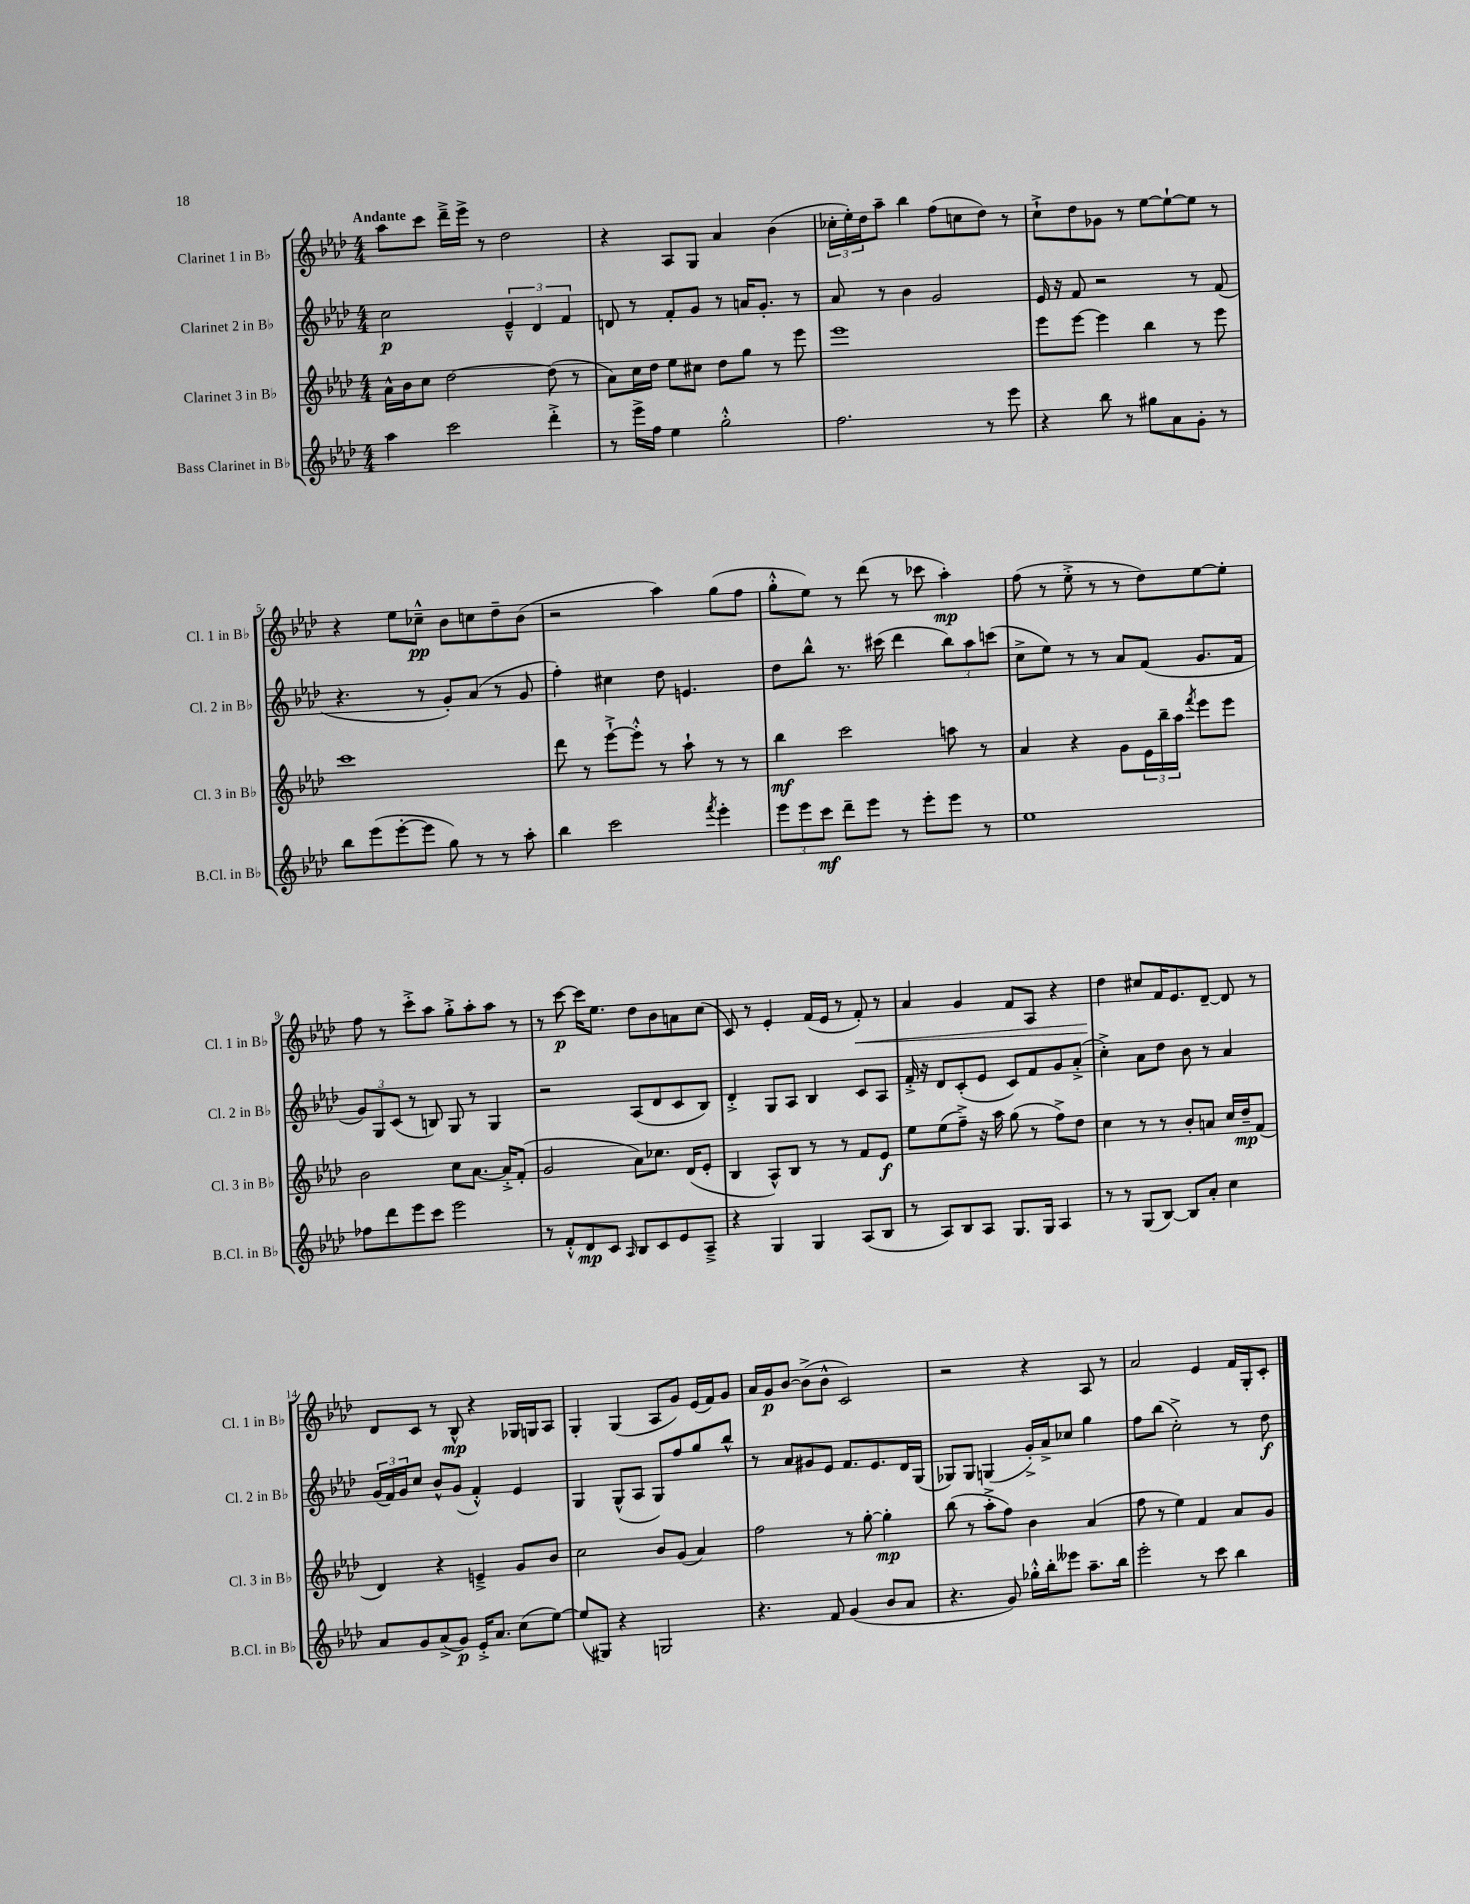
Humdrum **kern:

**kern	**dynam	**kern	**dynam	**kern	**dynam	**kern	**dynam
*part4	*part4	*part3	*part3	*part2	*part2	*part1	*part1
*staff4	*staff4	*staff3	*staff3	*staff2	*staff2	*staff1	*staff1
*I"Bass Clarinet in B♭	*	*I"Clarinet 3 in B♭	*	*I"Clarinet 2 in B♭	*	*I"Clarinet 1 in B♭	*
*I'B.Cl. in B♭	*	*I'Cl. 3 in B♭	*	*I'Cl. 2 in B♭	*	*I'Cl. 1 in B♭	*
*clefG2	*	*clefG2	*	*clefG2	*	*clefG2	*
*k[b-e-a-d-]	*	*k[b-e-a-d-]	*	*k[b-e-a-d-]	*	*k[b-e-a-d-]	*
*M4/4	*	*M4/4	*	*M4/4	*	*M4/4	*
=1	=1	=1	=1	=1	=1	=1	=1
!	!	!	!	!	!	!LO:TX:a:B:t=Andante	!
4aa-\	.	16a-^^\LL	.	2cc\	p	8aa-\L	.
.	.	16b-\J	.	.	.	.	.
.	.	8cc\J	.	.	.	8ccc\J	.
2ccc\	.	[2dd-\	.	.	.	16ddd-~^\LL	.
.	.	.	.	.	.	16eee-^\JJ	.
.	.	.	.	.	.	8r	.
.	.	.	.	6e-~^^/	.	2dd-\	.
.	.	.	.	6d-/	.	.	.
4ddd-'^\	.	(8dd-\]	.	.	.	.	.
.	.	.	.	6f/	.	.	.
.	.	8r	.	.	.	.	.
=2	=2	=2	=2	=2	=2	=2	=2
8r	.	8a-\L)	.	8dn/	.	4r	.
16eee-^\LL	.	16cc\L	.	8r	.	.	.
16ff\JJ	.	16dd-\JJ	.	.	.	.	.
4ee-\	.	8ee-\L	.	8f'/L	.	8A-/L	.
.	.	8cc#X\J	.	8g/J	.	8G/J	.
2gg'^^\	.	8dd-\L	.	8r	.	4a-/	.
.	.	8gg\J	.	16an/KL	.	.	.
.	.	.	.	8.g'/J	.	.	.
.	.	8r	.	.	.	(4b-\	.
.	.	8eee-\	.	8r	.	.	.
=3	=3	=3	=3	=3	=3	=3	=3
2.ff\	.	1eee-	.	8a-/	.	24cc-X'\LL	.
.	.	.	.	.	.	24ee-'\)	.
.	.	.	.	.	.	24dd-\J	.
.	.	.	.	8r	.	8aa-~\J	.
.	.	.	.	4b-\	.	4bb-\	.
.	.	.	.	2g/	.	(8ff\L	.
.	.	.	.	.	.	8ccn\	.
8r	.	.	.	.	.	8dd-\J)	.
8eee-\	.	.	.	.	.	8r	.
=4	=4	=4	=4	=4	=4	=4	=4
4r	.	8eee-\L	.	16e-/	.	8cc`^\L	.
.	.	.	.	16r	.	.	.
.	.	[8eee-\J	.	8f/	.	8dd-\	.
8bb-\	.	4eee-\]	.	2r	.	8g-X\J	.
8r	.	.	.	.	.	8r	.
8gg#X\L	.	4bb-\	.	.	.	[8ee-\L	.
8a-\	.	.	.	.	.	8ee-`\_	.
8g'\J	.	8r	.	8r	.	8ee-\J]	.
8r	.	8eee-\	.	(8f/	.	8r	.
!!LO:LB:g=z
=5	=5	=5	=5	=5	=5	=5	=5
8bb-\L	.	1ccc	.	4.r	.	4r	.
(8eee-\	.	.	.	.	.	.	.
[8eee-'\	.	.	.	.	.	8ee-\L	.
8eee-\J]	.	.	.	8r	.	8cc-X~^^\J	pp
8gg\)	.	.	.	8g'/L)	.	8b-\L	.
8r	.	.	.	(8a-/J	.	8ccn\	.
8r	.	.	.	8r	.	8dd-~\	.
8aa-'\	.	.	.	8g/	.	(8b-\J	.
=6	=6	=6	=6	=6	=6	=6	=6
4bb-\	.	8ddd-\	.	4ff'\)	.	2r	.
.	.	8r	.	.	.	.	.
2ccc\	.	[8eee-`^\L	.	4cc#X\	.	.	.
.	.	8eee-'^^\J]	.	.	.	.	.
.	.	8r	.	8dd-\	.	4aa-\)	.
.	.	8aa-`\	.	4.en/	.	.	.
8qfff/	.	.	.	.	.	.	.
4eee-'\	.	8r	.	.	.	(8gg\L	.
.	.	8r	.	.	.	8ff\J	.
=7	=7	=7	=7	=7	=7	=7	=7
12eee-\L	.	4bb-\	mf	8dd-\L	.	8gg'^^\L	.
12eee-\	.	.	.	.	.	.	.
.	.	.	.	8bb-^^\J	.	8ee-\J)	.
12ccc\J	mf	.	.	.	.	.	.
8ddd-~\L	.	2ccc\	.	8.r	.	8r	.
8eee-\J	.	.	.	.	.	(8ddd-\	.
.	.	.	.	(16ccc#X\	.	.	.
8r	.	.	.	4ddd-\	.	8r	.
8eee-'\L	.	.	.	.	.	8ccc-X\	.
8eee-\J	.	8aan\	.	12bb-\L)	.	4aa-'\)	mp
.	.	.	.	12aa-\	.	.	.
8r	.	8r	.	.	.	.	.
.	.	.	.	(12cccn\J	.	.	.
=8	=8	=8	=8	=8	=8	=8	=8
1ee-	.	4a-/	.	8cc^\L	.	(8ff\	.
.	.	.	.	8ee-\J)	.	8r	.
.	.	4r	.	8r	.	8ee-'^\	.
.	.	.	.	8r	.	8r	.
.	.	8g\L	.	8a-/L	.	8r	.
.	.	24e-\L	.	(8f/J	.	8dd-\L)	.
.	.	24bb-~\	.	.	.	.	.
.	.	24aa-\JJ	.	.	.	.	.
.	.	8qfff/	.	.	.	.	.
.	.	8eee-\L	.	8.g/L	.	[8ee-\	.
.	.	8eee-\J	.	.	.	8ee-'\J]	.
.	.	.	.	16f/Jk	.	.	.
!!LO:LB:g=z
=9	=9	=9	=9	=9	=9	=9	=9
8ff-X\L	.	2b-\	.	12g/L)	.	8ff\	.
.	.	.	.	12G/	.	.	.
8ddd-\	.	.	.	.	.	8r	.
.	.	.	.	(12c/J	.	.	.
8eee-\	.	.	.	8r	.	8ccc'^\L	.
8ccc\J	.	.	.	8Bn/)	.	8aa-\J	.
2eee-\	.	8cc\L	.	8G/	.	8gg'^\L	.
.	.	[8.a-\J	.	8r	.	8aa-'\	.
.	.	.	.	4G/	.	8aa-\J	.
.	.	16a-'^/KL]	.	.	.	.	.
.	.	(8f'/J	.	.	.	8r	.
=10	=10	=10	=10	=10	=10	=10	=10
8r	.	2g/	.	2r	.	8r	.
8f'^^/L	.	.	.	.	.	[8ccc\	p
8d-/	mp	.	.	.	.	16ccc\KL]	.
.	.	.	.	.	.	8.ee-\J	.
8c/J	.	.	.	.	.	.	.
16qqA-/	.	.	.	.	.	.	.
8B-/L	.	8a-\L)	.	(8A-/L	.	8dd-\L	.
8c/	.	8.cc-X\J	.	8d-/	.	8b-\	.
8e-/	.	.	.	8c/	.	8an\	.
.	.	(16d-/KL	.	.	.	.	.
8A-~^/J	.	8e-'/J	.	8B-/J)	.	(8cc\J	.
=11	=11	=11	=11	=11	=11	=11	=11
4r	.	4B-/	.	4d-'^/	.	8c/)	.
.	.	.	.	.	.	8r	.
4G/	.	8A-^^/L)	.	8G/L	.	4e-'/	.
.	.	8B-/J	.	8A-/J	.	.	.
4G/	.	8r	.	4B-/	.	(16f/LL	.
.	.	.	.	.	.	16e-/JJ	.
.	.	8r	.	.	.	8r	.
!	!	!	!	!	!	!	!LO:HP:b
(8A-/L	.	8f/L	.	8c/L	.	8f'/)	<
8B-/J	.	8e-/J	f	8A-/J	.	8r	.
=12	=12	=12	=12	=12	=12	=12	=12
8r	.	8ee-\L	.	16f'^/	.	4a-/	.
.	.	.	.	16r	.	.	.
8A-/L)	.	(8ee-\	.	8d-/L	.	.	.
8B-/	.	8ff~^\J)	.	(8c'/	.	4g/	.
8A-/J	.	16r	.	8e-/J	.	.	.
.	.	16aa-\	.	.	.	.	.
8.G/L	.	(8gg\	.	8c/L)	.	8f/L	.
.	.	8r	.	8f/	.	8A-/J	.
16G/Jk	.	.	.	.	.	.	.
4A-/	.	8ff^\L)	.	8g/	.	4r	.
.	.	8dd-\J	.	(8a-'^/J	.	.	.
=13	=13	=13	=13	=13	=13	=13	=13
8r	.	4cc\	.	4cc'^\)	.	4dd-\	.
8r	.	.	.	.	.	.	.
(8G/L	.	8r	.	8a-\L	.	8cc#X/L	[
[8B-/J)	.	8r	.	8dd-\J	.	16f/K	.
.	.	.	.	.	.	8.e-/	.
8B-/L]	.	8b-'/L	.	8b-\	.	.	.
8a-'/J	.	8an/J	.	8r	.	[8d-~/J	.
4cc\	.	16cc/LL	.	4a-/	.	8d-/]	.
.	.	16dd-~/J	mp	.	.	.	.
.	.	(8f/J	.	.	.	8r	.
!!LO:LB:g=z
=14	=14	=14	=14	=14	=14	=14	=14
8a-/L	.	4d-/)	.	(24g/LL	.	8d-/L	.
.	.	.	.	24f/)	.	.	.
.	.	.	.	24g/J	.	.	.
8g/	.	.	.	8cc/J	.	8c/J	.
(8a-^/	.	4r	.	8b-^^/L	.	8r	.
8g/J)	p	.	.	(8g/J	.	8B-^^/	mp
16e-'^/KL	.	4en~^/	.	4f'^^/)	.	4r	.
8.a-/J	.	.	.	.	.	.	.
(8cc\L	.	8g/L	.	4e-/	.	16G-X/LL	.
.	.	.	.	.	.	16Gn/J	.
[8ee-\J)	.	8b-/J	.	.	.	8A-/J	.
=15	=15	=15	=15	=15	=15	=15	=15
(8ee-/L]	.	2cc\	.	4G/	.	4G'/	.
8G#X/J)	.	.	.	.	.	.	.
4r	.	.	.	(8G^^/L	.	(4G/	.
.	.	.	.	8A-/J	.	.	.
2Gn/	.	8b-/L	.	8G/L)	.	8A-/L	.
.	.	(8g/J	.	8ff/	.	8g/J)	.
.	.	4a-/)	.	8gg/	.	(16e-/LL	.
.	.	.	.	.	.	16f/J)	.
.	.	.	.	8bb-^^/J	.	8g/J	.
=16	=16	=16	=16	=16	=16	=16	=16
4.r	.	2ff\	.	8r	.	16a-/LL	.
.	.	.	.	.	.	16g/J	p
.	.	.	.	8a-/L	.	[8b-/J	.
.	.	.	.	8g#X/	.	(8b-^\L]	.
8f/	.	.	.	8e-/J	.	8b-^^\J	.
(4g/	.	8r	.	8.f/L	.	2c/)	.
.	.	[8gg'\	.	.	.	.	.
.	.	.	.	8.e-/	.	.	.
8b-/L	.	4gg'\]	mp	.	.	.	.
8a-/J	.	.	.	16d-/L	.	.	.
.	.	.	.	(16G/JJ	.	.	.
=17	=17	=17	=17	=17	=17	=17	=17
4.r	.	(8bb-\	.	8G-X/L)	.	2r	.
.	.	8r	.	8G-/J	.	.	.
.	.	8aa-'^\L	.	(4Gn/	.	.	.
8g/)	.	8ff\J)	.	.	.	.	.
16gg-X'^^\LL	.	4b-\	.	16g'^/LL)	.	4r	.
16bb-'\J	.	.	.	16a-^/J	.	.	.
8eee--X\J	.	.	.	8cc-X/J	.	.	.
8.aa-~\L	.	(4a-/	.	4gg\	.	8A-/	.
.	.	.	.	.	.	8r	.
16bb-\Jk	.	.	.	.	.	.	.
=18	=18	=18	=18	=18	=18	=18	=18
2eee-'\	.	8ff\	.	8ff\L	.	2a-/	.
.	.	8r	.	(8bb-\J	.	.	.
.	.	4ee-\)	.	2cc'^\)	.	.	.
8r	.	4f/	.	.	.	4e-/	.
8ccc\	.	.	.	.	.	.	.
4bb-\	.	8a-/L	.	8r	.	16f/LL	.
.	.	.	.	.	.	16G'/J	.
.	.	8g/J	.	8dd-\	f	8c'/J	.
==	==	==	==	==	==	==	==
*-	*-	*-	*-	*-	*-	*-	*-
